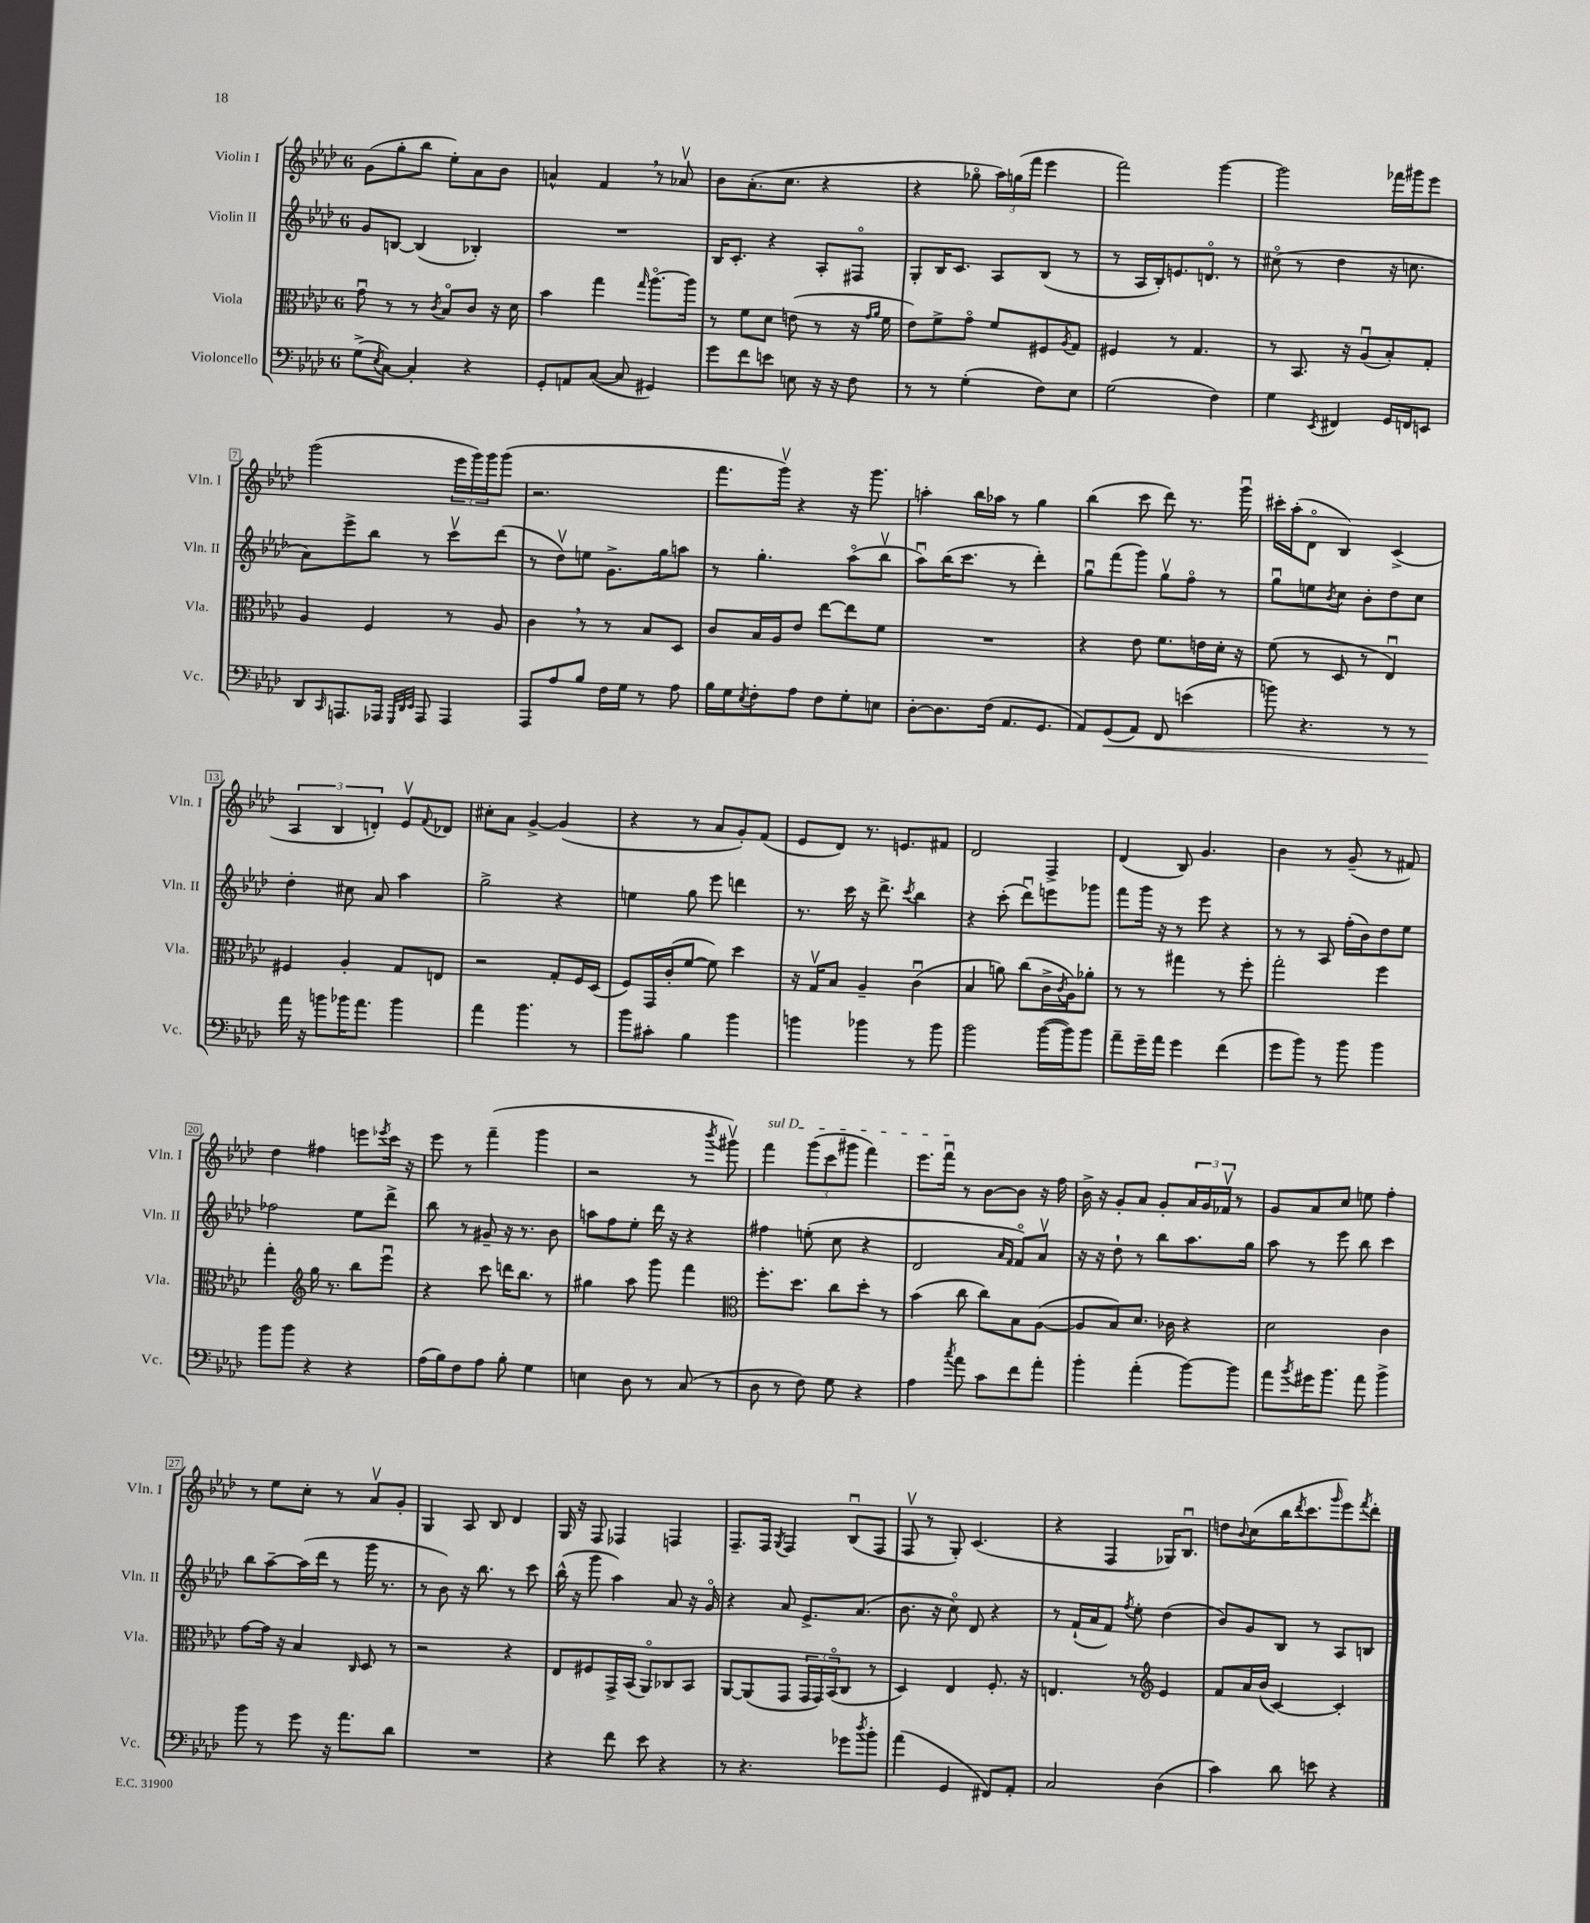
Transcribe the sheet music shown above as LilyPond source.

<<
\new StaffGroup <<
\new Staff = "s0" \with { instrumentName = "Violin I" shortInstrumentName = "Vln. I" } {
    \clef treble \key aes \major \once \override Staff.TimeSignature.style = #'single-digit \time 6/8
    g'8( g''8-. bes''8 ees''8-.) aes'8 bes'8 |
    a'4-^ f'4 \breathe r8 aes'8\upbow |
    bes'8 aes'8.-.( c''8. r4 |
    r4 ges''8\flageolet \tuplet 3/2 { aes''16) g''16( f'''16 } ees'''4 |
    f'''2) g'''4~ |
    g'''2 fes'''16 gis'''16 ees'''8 |
    g'''2( \tuplet 3/2 { ees'''16 g'''16) g'''16 } g'''8( |
    r2. |
    f'''8. g'''16\upbow) r4 r16 g'''8. |
    a''4-. bes''16 aes''16 r8 g''4 |
    bes''4( c'''8 des'''8) r8. g'''16\downbow |
    cis'''16-. aes''16-.( des'8\flageolet bes4) c'4->( |
    \tuplet 3/2 { aes4 bes4 d'4-.) } ees'8\upbow \appoggiatura { f'8 } des'8 |
    cis''8-. aes'8 g'4~-> g'4( |
    r4 r8 aes'8 g'8-.) f'8( |
    ees'8 des'8) r8. e'8. fis'8 |
    des'2 f4-> |
    des'4( bes8) g'4. |
    bes'4 r8 g'8--( r8 fis'8) |
    des''4 fis''4 e'''8 \acciaccatura { ees'''8 } c'''16 r16 |
    ees'''8 r8 f'''4--( g'''4 |
    r2 r8 \acciaccatura { bes'''8 } gis'''8\upbow) |
    \once \override TextSpanner.bound-details.left.text = \markup { \italic "sul D" } f'''4\startTextSpan \tuplet 3/2 { g'''8( c'''8 gis'''8 } f'''4) |
    ees'''8. f'''16\downbow\stopTextSpan r8 bes'8~ bes'8 r16 f''16 |
    bes'16-> r16 g'8-. aes'8 g'8-. \tuplet 3/2 { aes'16 g'16 fes'16\upbow } r8 |
    g'8 aes'8 c''8 e''8 f''4-. |
    r8 ees''8 c''8-. r8 aes'8\upbow g'8-. |
    g4 aes8 bes8 des'4 |
    g16 r16 f8 fes4 f4 |
    f8.-- f16 \acciaccatura { g8 } f4 bes8\downbow( f8 |
    f8\upbow r8 g8-.) c'4.( |
    r4 f4 ges16) bes8.\downbow |
    d''8 \appoggiatura { bes'8 } c''8( bes''16 \acciaccatura { des'''8 } c'''8. \grace { g'''16 } ees'''8) \acciaccatura { f'''8 } des'''8-. \bar "|." |
}
\new Staff = "s1" \with { instrumentName = "Violin II" shortInstrumentName = "Vln. II" } {
    \clef treble \key aes \major \once \override Staff.TimeSignature.style = #'single-digit \time 6/8
    g'8 b8~ b4( bes4-.) |
    R2. |
    bes16 c'8.-. r4 aes8-. fis8\flageolet |
    g8-. bes16 c'8. aes8 bes8( r8 |
    r8 aes16 bes16-.) e'8. d'8.\flageolet r8 |
    cis''8\flageolet( r8 des''4 r16 c''8. |
    aes'8) ees'''8-> bes''8 r8 c'''8\upbow des'''8( |
    r8 des''8\upbow) e''8 g'8.-> g''16 a''8 |
    r8 g''4.-. aes''8\flageolet( bes''8\upbow |
    aes''8\downbow) bes''16( c'''8. r8 des'''4-.) |
    g''8\downbow f'''8( g'''8) g''8\upbow f''8\flageolet r8 |
    g''8\downbow e''8 \acciaccatura { bes'8 } c''8 bes'8-. des''8 c''8 |
    des''4-. cis''8 aes'8 aes''4 |
    g''2-> r4 |
    e''4 g''8 ees'''8 d'''4 |
    r8. c'''16 r16 des'''8.-> \acciaccatura { c'''8 } bes''4 |
    r4 c'''8-.( des'''8\downbow) e'''8 ges'''8 |
    f'''8 g'''16 r16 r8 ees'''8 r4 |
    r8 r8 aes8 f''16-.( bes'16) des''8 ees''8 |
    fes''2 ees''8 des'''8-> |
    bes''8 r8 gis'8-- r16 r8. bes'8 |
    a''8 f''8 ees''8-. des'''16 r16 r4 |
    fis''4 e''8-.( c''8 r4 |
    des'2 \grace { aes'16 f'16 } f'8\flageolet) aes'8\upbow |
    r16 r16 des''8-! r8 bes''8 aes''8. g''16 |
    aes''8 r8 ees'''8 bes''8 c'''4 |
    bes''8 aes''8~-- aes''16( des'''16 r8 g'''16 r8. |
    r8 bes'8) r16 bes''8. r8 c'''8 |
    bes''16-^( r16 g'''8 aes''4) aes'8 r16 g'16\flageolet |
    r4 aes'8 ees'8.-> aes'8.( |
    bes'8. r16 c''8\flageolet) des'8 r4 |
    r8 f'16-!( aes'16 f'8) \acciaccatura { f''8 } ees''8-. des''4( |
    bes'8) g'8 bes8 r8 aes8 b8 \bar "|." |
}
\new Staff = "s2" \with { instrumentName = "Viola" shortInstrumentName = "Vla." } {
    \clef alto \key aes \major \once \override Staff.TimeSignature.style = #'single-digit \time 6/8
    g'8\downbow r8 r8 \acciaccatura { c'8 } bes8\flageolet c'8 r16 des'16 |
    bes'4 g''4 \grace { g''16 } aes''8.~\flageolet aes''16 |
    r8 f'8 des'8 e'8( r8 r16 \grace { g'16 aes'16 } f'16 |
    ees'8) f'8-> g'8\flageolet f'8 fis8 \acciaccatura { aes8 } g8 |
    fis4 r8 g4. |
    r8 bes,8. r16 aes8\downbow( bes8-.) g8-. |
    aes4 f4 r8 aes8 |
    c'4 \breathe r8 r8 bes8 des8 |
    c'8 bes16 aes16 ees'8 ees''8~ ees''8 f'8 |
    R2. |
    r4 ees'8 f'8. e'16 des'16-. r16 |
    f'8( r8 des8 r8 ees4\downbow) |
    fis4 aes4-. g8 e8 |
    r2 g8-. f16 des16( |
    f8) g,16 c'16-.( f'8~ f'8) des''4 |
    r16 g16\upbow bes8 aes4-- c'4\downbow( |
    bes4 a'8) c''8( c'16-> \acciaccatura { c'8 } aes16) aes'8-. |
    r8 r8 gis''4 r8 f''8-. |
    g''2-. f''4 |
    g''4-. \clef treble g''16 r8. bes''8 ees'''8\downbow |
    r4 c'''8 d'''16 bes''8. r8 |
    gis''4 aes''8 g'''8 f'''4 |
    \clef alto f''8.-. des''8. c''8 des''8-. r8 |
    bes'4( c''8 c''8) bes8 aes8~( |
    aes8 bes8) des'8. ces'16 r4 |
    des'2 c'4 |
    g'8~ g'16 r16 bes4 \grace { c16 } des8 r8 |
    r2 r4 |
    ees8 fis8 g,16-> bes,16( aes,8\flageolet) ces8 bes,8 |
    aes,8~ aes,8( g,8 \tuplet 3/2 { g,16 g,16) bes,16\flageolet( } c8 r8 |
    des4) ees4 f8.-. r16 |
    e4. r8 \clef treble ees'4 |
    f'8 aes'16 bes'16( c'4~) c'4-. \bar "|." |
}
\new Staff = "s3" \with { instrumentName = "Violoncello" shortInstrumentName = "Vc." } {
    \clef bass \key aes \major \once \override Staff.TimeSignature.style = #'single-digit \time 6/8
    g8->( \acciaccatura { ees8 } c8~) c4-. r4 |
    g,8-. a,8 c8~( c8 gis,4) |
    g'8 f'8 e'8 e8 r16 r16 f8 |
    r8 r8 g4-.( f8) ees8 |
    g2( f4) |
    g4 \acciaccatura { ees,8 } fis,4 g,16 f,16 e,8 |
    des,8 \grace { c,16 } a,,8. aes,,16 \grace { g,,32 des,32 ees,32 } aes,,8 aes,,4 |
    aes,,8 aes8 bes8 f16 g16 r8 aes8 |
    bes16 g16 \acciaccatura { ees8 } f8-. aes8 f8 g8-. e8 |
    des8~-. des8. f16( aes,8. g,8. |
    aes,8) g,8\<( aes,8) f,8 e'4( |
    b'8) r4. r8 r8 |
    aes'16\! r16 b'8 bes'16 aes'8. bes'4 |
    aes'4 bes'4. r8 |
    bes'8 cis'8-. bes4 bes'4 |
    b'4 bes'4 r8 bes'8 |
    bes'2 bes'16~( bes'16) bes'8 |
    aes'8-- g'16-- aes'16 g'4 f'4( |
    g'8 bes'8) r8 bes'8 bes'4 |
    bes'8 bes'8 r4 r4 |
    aes16( bes16) f8 aes8 bes8-. g4 |
    e4 des8 r8 c8( r8 |
    des8 r8 f8) g8 r4 |
    aes4 \acciaccatura { c''8 } aes'8 c'8 f'8 aes'8-. |
    bes'4-. aes'4-.( bes'8~) bes'8 |
    aes'8 \acciaccatura { bes'8 } gis'16 bes'8. aes'8 bes'4-> |
    bes'8 r8 g'8 r16 aes'8. des'8 |
    R2. |
    r4 f'8 ees'8 r4 |
    r8 r4. ges'8 \acciaccatura { des''8 } bes'8-. |
    aes'4( g,4 fis,8) aes,8-. |
    c2 des4( |
    c'4) des'8 e'8 r4 \bar "|." |
}
>>
>>
\layout { \context { \Score \override BarNumber.stencil = #(make-stencil-boxer 0.1 0.3 ly:text-interface::print) } }
